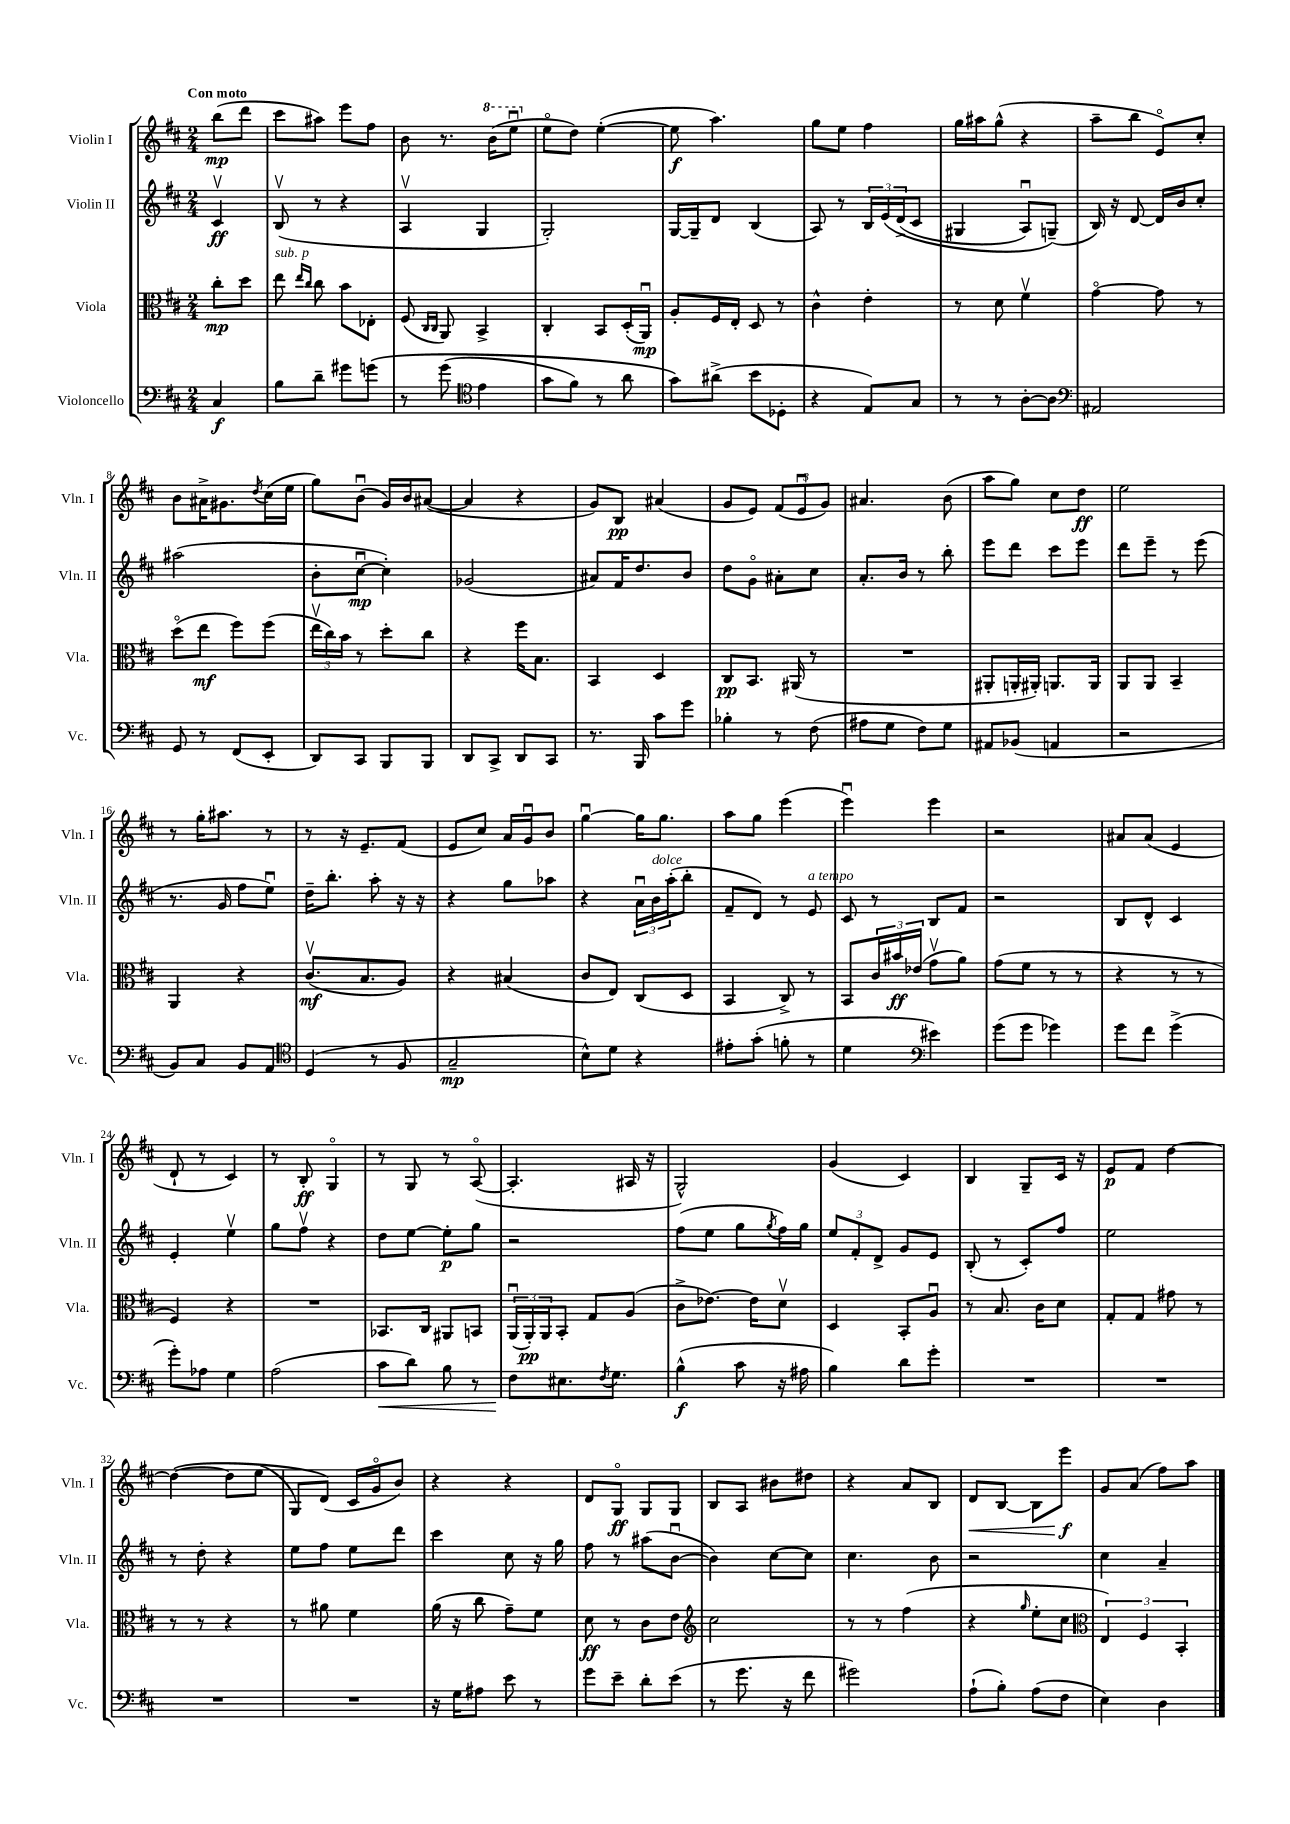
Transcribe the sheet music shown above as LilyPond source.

<<
\new StaffGroup <<
\new Staff = "s0" \with { instrumentName = "Violin I" shortInstrumentName = "Vln. I" } {
    \clef treble \key d \major \numericTimeSignature \time 2/4 \partial 4 \tempo "Con moto"
    b''8\mp( d'''8 |
    cis'''8 ais''8) e'''8 fis''8 |
    b'8 r8. \ottava #1 b''16( e'''8\downbow \ottava #0 |
    e''8\flageolet d''8) e''4~-.( |
    e''8\f a''4.) |
    g''8 e''8 fis''4 |
    g''16 ais''16 g''8-^( r4 |
    a''8-- b''8 e'8\flageolet) cis''8-. |
    b'8 ais'16-> gis'8. \acciaccatura { d''8 } cis''16( e''16 |
    g''8) b'8\downbow( g'16) b'16 ais'8~( |
    ais'4 r4 |
    g'8) b8\pp ais'4( |
    g'8 e'8) \tuplet 3/2 { fis'8( e'8\downbow g'8) } |
    ais'4. b'8( |
    a''8 g''8) cis''8 d''8\ff |
    e''2 |
    r8 g''16-. ais''8. r8 |
    r8 r16 e'8.-- fis'8( |
    e'8 cis''8) a'16 g'16\downbow b'8 |
    g''4~\downbow g''16 g''8. |
    a''8 g''8 e'''4( |
    e'''4\downbow) e'''4 |
    r2 |
    ais'8 ais'8( e'4 |
    d'8-! r8 cis'4) |
    r8 b8-.\ff g4\flageolet |
    r8 g8 r8 a8~\flageolet( |
    a4.-. ais16 r16 |
    g2-^) |
    g'4( cis'4) |
    b4 g8-- cis'16 r16 |
    e'8\p fis'8 d''4~ |
    d''4~\( d''8 e''8( |
    g8) d'8(\) cis'16 g'16\flageolet b'8) |
    r4 r4 |
    d'8 g8\flageolet\ff g8 g8 |
    b8 a8 bis'8 dis''8 |
    r4 a'8 b8 |
    d'8\< b8~ b8 e'''8\f\! |
    g'8 a'8( fis''8) a''8 \bar "|." |
}
\new Staff = "s1" \with { instrumentName = "Violin II" shortInstrumentName = "Vln. II" } {
    \clef treble \key d \major \numericTimeSignature \time 2/4 \partial 4
    cis'4\upbow\ff |
    b8\upbow( r8 r4 |
    a4\upbow g4 |
    g2-.) |
    g16~ g16-- d'8 b4( |
    a8) r8 \tuplet 3/2 { b16 e'16\( d'16->( } cis'8 |
    gis4 a8\downbow) g8--(\) |
    b16) r16 d'8~ d'16 b'16 cis''8-. |
    ais''2( |
    b'8-. cis''8~\downbow\mp cis''4-.) |
    ges'2( |
    ais'8) fis'16 d''8. b'8 |
    d''8 g'8\flageolet ais'8-. cis''8 |
    a'8.-. b'16 r8 b''8-. |
    e'''8 d'''8 cis'''8 e'''8 |
    d'''8 e'''8-- r8 e'''8( |
    r8. g'16 fis''8 e''8\downbow) |
    d''16-- b''8.-. a''8-. r16 r16 |
    r4 g''8 aes''8 |
    r4 \tuplet 3/2 { a'16\downbow b'16^\markup { \italic "dolce" } a''16-.( } b''8-. |
    fis'8-- d'8) r8 e'8^\markup { \italic "a tempo" } |
    cis'8 r8 b8 fis'8 |
    r2 |
    b8 d'8-^ cis'4 |
    e'4-. e''4\upbow |
    g''8 fis''8\upbow r4 |
    d''8 e''8~ e''8-.\p g''8 |
    r2 |
    fis''8( e''8 g''8 \acciaccatura { g''8 } fis''16) g''16 |
    \tuplet 3/2 { e''8 fis'8-. d'8-> } g'8 e'8 |
    b8-.( r8 cis'8-.) fis''8 |
    e''2 |
    r8 d''8-. r4 |
    e''8 fis''8 e''8 d'''8 |
    cis'''4 cis''8 r16 g''16 |
    fis''8 r8 ais''8( b'8~\downbow |
    b'4) cis''8~ cis''8 |
    cis''4. b'8 |
    r2 |
    cis''4 a'4-- \bar "|." |
}
\new Staff = "s2" \with { instrumentName = "Viola" shortInstrumentName = "Vla." } {
    \clef alto \key d \major \numericTimeSignature \time 2/4 \partial 4
    cis''8-.\mp d''8 |
    e''8^\markup { \italic "sub. p" } \grace { e''16 cis''16 } cis''8 b'8 ees8-. |
    fis8( \grace { cis16 cis16 } a,8) b,4-> |
    cis4-. b,8 d16-.( a,16\downbow\mp) |
    a8-. fis16 e16-. d8 r8 |
    cis'4-^ e'4-. |
    r8 d'8 fis'4\upbow |
    g'4~\flageolet g'8 r8 |
    d''8\flageolet( e''8\mf fis''8) fis''8( |
    \tuplet 3/2 { e''16\upbow cis''16) b'16 } r8 d''8-. cis''8 |
    r4 fis''16 b8. |
    b,4 d4 |
    cis8\pp b,8. ais,16( r8 |
    R2 |
    ais,8-. a,16-. ais,16-.) a,8. a,16 |
    a,8 a,8 b,4-- |
    a,4 r4 |
    cis'8.\upbow\mf( b8. a8) |
    r4 bis4( |
    cis'8 e8) cis8( d8 |
    b,4 cis8->) r8 |
    b,8 \tuplet 3/2 { cis'16 bis'16\ff ees'16( } g'8\upbow a'8) |
    g'8( fis'8 r8 r8 |
    r4 r8 r8 |
    fis4) r4 |
    R2 |
    bes,8. cis16 ais,8 b,8 |
    \tuplet 3/2 { a,16\downbow( a,16-.\pp) a,16 } b,8-. g8 a8( |
    cis'8-> ees'8.~) ees'16 d'8\upbow |
    d4 b,8-. a8\downbow |
    r8 b8. cis'16 d'8 |
    g8-. g8 gis'8 r8 |
    r8 r8 r4 |
    r8 ais'8 fis'4 |
    a'16( r16 cis''8 g'8--) fis'8 |
    d'8\ff r8 cis'8 e'8 |
    \clef treble cis''2 |
    r8 r8 fis''4( |
    r4 \grace { g''16 } e''8-. cis''8 |
    \clef alto \tuplet 3/2 { e4) fis4 b,4-. } \bar "|." |
}
\new Staff = "s3" \with { instrumentName = "Violoncello" shortInstrumentName = "Vc." } {
    \clef bass \key d \major \numericTimeSignature \time 2/4 \partial 4
    cis4\f |
    b8 d'8-- gis'8 g'8\( |
    r8 g'8( \clef tenor e'4 |
    g'8 fis'8) r8 a'8 |
    g'8\) ais'8->( b'8 des8-. |
    r4 e8) g8 |
    r8 r8 a8~-. a8 |
    \clef bass ais,2 |
    g,8 r8 fis,8( e,8-. |
    d,8) cis,8 b,,8 b,,8 |
    d,8 cis,8-> d,8 cis,8 |
    r8. b,,16 cis'8 g'8 |
    bes4-. r8 fis8( |
    ais8 g8 fis8) g8 |
    ais,8 bes,8( a,4 |
    r2 |
    b,8) cis8 b,8 a,8 |
    \clef tenor d4( r8 fis8 |
    g2--\mp |
    b8-^) d'8 r4 |
    eis'8-. g'8-.( f'8-. r8 |
    d'4 \clef bass eis'4) |
    g'8( g'8 ges'4) |
    g'8 fis'8 g'4->( |
    g'8-.) aes8 g4 |
    a2( |
    cis'8\< d'8) b8 r8 |
    fis8\! eis8. \acciaccatura { fis8 } g8. |
    b4-^\f( cis'8 r16 ais16 |
    b4) d'8 g'8-. |
    R2 |
    R2 |
    R2 |
    R2 |
    r16 g16 ais8 e'8 r8 |
    g'8 e'8-- d'8-. e'8( |
    r8 g'8. r16 fis'8 |
    gis'2) |
    a8-!( b8-.) a8( fis8 |
    e4) d4 \bar "|." |
}
>>
>>
